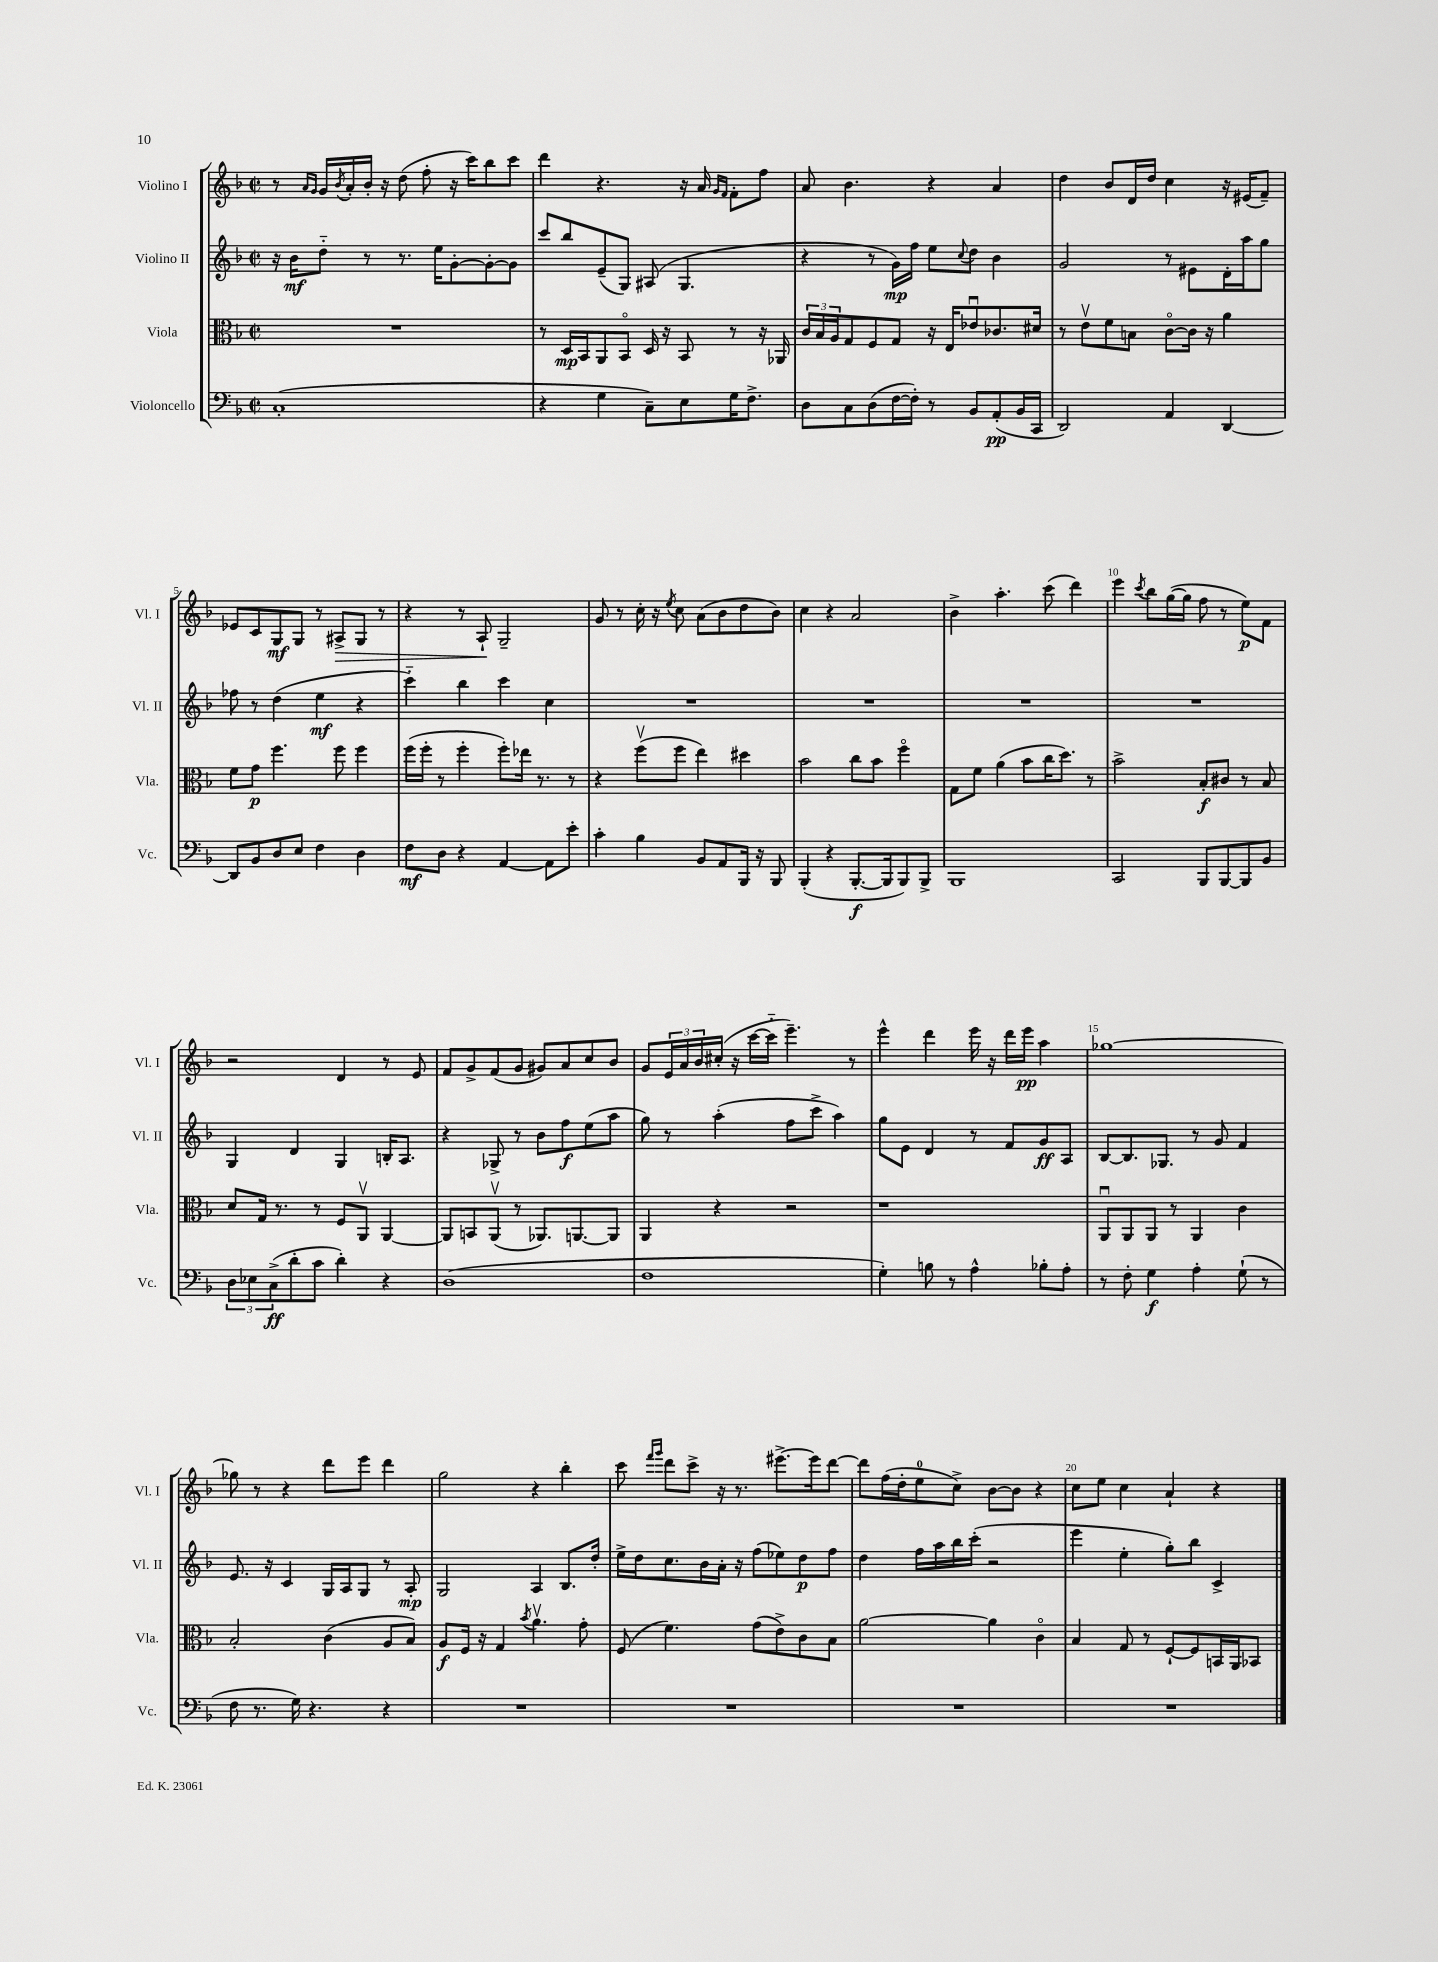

**kern	**kern	**kern	**kern
*staff4	*staff3	*staff2	*staff1
*clefF4	*clefC3	*clefG2	*clefG2
*k[b-]	*k[b-]	*k[b-]	*k[b-]
*M2/2	*M2/2	*M2/2	*M2/2
*met(c|)	*met(c|)	*met(c|)	*met(c|)
(1C'	1r	16r	8r
.	.	16b-	.
.	.	.	16qqa
.	.	.	16qqg
.	.	8dd'~	16g
.	.	.	8qb-
.	.	.	16a'
.	.	8r	16b-'
.	.	.	16r
.	.	8.r	(8dd
.	.	.	8ff'
.	.	16ee	.
.	.	[8g'	16r
.	.	.	16ccc)
.	.	8g'_	8bb-
.	.	8g]	8ccc
=	=	=	=
4r	8r	8ccc	4ddd
.	16D	8bb-	.
.	16BB-	.	.
4G	8AA	(8e~	4.r
.	8BB-o	8G)	.
8C~)	16D	(8A#	.
.	16r	.	.
8E	8BB-	4.G	16r
.	.	.	16a
.	.	.	16qqg
.	.	.	16qqf
16G	8r	.	8f'
8.F^	.	.	.
.	16r	.	8ff
.	16AA-	.	.
=	=	=	=
8D	24c	4r	8a
.	24B-	.	.
.	24A	.	.
8C	8G	.	4.b-
(8D	8F	8r	.
[16F	8G	16g)	.
16F'])	.	16ff	.
8r	16r	8ee	4r
.	16E	.	.
.	.	8qqcc	.
8BB-	8e-u	8dd	.
(8AA'	8.c-	4b-	4a
16BB-	.	.	.
16CC	16d#	.	.
=	=	=	=
2DD)	8r	2g	4dd
.	8ev	.	.
.	8f	.	8b-
.	8B	.	16d
.	.	.	16dd
4AA	[8co	8r	4cc
.	16c]	8e#	.
.	16r	.	.
[4DD	4a	16d'	16r
.	.	16aa	(16e#
.	.	8gg	8f~)
=	=	=	=
8DD]	8f	8ff-	8e-
8BB-	8g	8r	8c
8D	4.ff	(4dd	8G
8E	.	.	8G
4F	.	4ee	8r
.	8ff	.	8A#^
4D	4ff	4r	8G
.	.	.	8r
=	=	=	=
8F	(16ff	4ccc'~)	4r
.	16ff'	.	.
8D	8r	.	.
4r	4ff'	4bb-	8r
.	.	.	8A`
[4AA	8ff')	4ccc	2G~
.	16ee-	.	.
.	8.r	.	.
8AA]	.	4cc	.
8e'	8r	.	.
=	=	=	=
4c'	4r	1r	8g
.	.	.	8r
4B-	(8ffv	.	16cc'
.	.	.	16r
.	.	.	8qee
.	8ff	.	8cc
8BB-	4ee)	.	(8a
8AA	.	.	8b-
16BBB-	4dd#	.	8dd
16r	.	.	.
8BBB-	.	.	8b-)
=	=	=	=
(4BBB-'	2b-	1r	4cc
4r	.	.	4r
[8.BBB-'	8cc	.	2a
.	8b-	.	.
16BBB-]	.	.	.
8BBB-)	4ffo	.	.
8BBB-^	.	.	.
=	=	=	=
1BBB-	8G	1r	4b-^
.	8f	.	.
.	(4a	.	4.aa'
.	8b-	.	.
.	16cc	.	(8ccc
.	8.dd)	.	.
.	.	.	4ddd)
.	8r	.	.
=	=	=	=
2CC	2b-^	1r	4eee
.	.	.	8qccc
.	.	.	8bb-
.	.	.	([16gg
.	.	.	16gg]
8BBB-	8B-'	.	8ff
[8BBB-	8c#	.	8r
8BBB-]	8r	.	8ee)
8BB-	8B-	.	8f
=	=	=	=
12D	8d	4G	2r
12E-	.	.	.
.	16G	.	.
(12C^	.	.	.
.	8.r	.	.
8d'	.	4d	.
8c	8r	.	.
4d')	8F	4G	4d
.	8AAv	.	.
4r	[4AA	16B'	8r
.	.	8.A	.
.	.	.	8e
=	=	=	=
(1D	8AA]	4r	8f
.	8BB	.	8g^
.	(8AAv	8G-^	(8f
.	8r	8r	8g
.	8.AA-)	8b-	8g#)
.	.	8ff	8a
.	[8.AA	.	.
.	.	(8ee	8cc
.	8AA]	8aa	8b-
=	=	=	=
1F	4AA	8gg)	8g
.	.	8r	24e
.	.	.	24a
.	.	.	24b-
.	4r	(4aa'	(16cc#'
.	.	.	16r
.	.	.	[16ccc
.	.	.	16ccc'~]
.	2r	8ff	4.eee~)
.	.	8ccc^	.
.	.	4aa)	.
.	.	.	8r
=	=	=	=
4G')	1r	8gg	4eee^^
.	.	8e	.
8B	.	4d	4ddd
8r	.	.	.
4A^^	.	8r	16eee
.	.	.	16r
.	.	8f	16ddd
.	.	.	16eee
8B-'	.	8g	4aa
8A'	.	8A	.
=	=	=	=
8r	8AAu	[8B-	[1gg-
8F'	8AA	8.B-]	.
4G	8AA	.	.
.	.	8.G-	.
.	8r	.	.
4A'	4AA	8r	.
.	.	8g	.
(8G`	4c	4f	.
8r	.	.	.
=	=	=	=
8F	2B-'	8.e	8gg-]
8.r	.	.	8r
.	.	16r	.
.	.	4c	4r
16G)	.	.	.
4.r	.	.	.
.	(4c	16G	8ddd
.	.	16A	.
.	.	8G	8eee
4r	8A	8r	4ddd
.	8B-)	8A'	.
=	=	=	=
1r	8A	2G	2gg
.	16F	.	.
.	16r	.	.
.	4G	.	.
.	8qb-	.	.
.	4.av	4A	4r
.	.	8.B-	4bb-'
.	8g'	.	.
.	.	16dd'	.
=	=	=	=
1r	(8F	16ee^	8ccc
.	.	16dd	.
.	.	.	16qqfff
.	.	.	16qqggg
.	4.f)	8.cc	8ddd
.	.	.	8ccc^
.	.	16b-	.
.	.	16a'	16r
.	.	16r	8.r
.	(8g	(8ff	.
.	8e^)	8ee-)	[8.eee#^
.	8c	8dd	.
.	.	.	16eee#]
.	8B-	8ff	[8ddd
=	=	=	=
1r	[2a	4dd	8ddd]
.	.	.	(16ff
.	.	.	16dd'
.	.	16ff	8ee
.	.	16aa	.
.	.	16bb-	8cc^)
.	.	(16ccc'	.
.	4a]	2r	[8b-
.	.	.	8b-]
.	4co	.	4r
=	=	=	=
1r	4B-	4eee	8cc
.	.	.	8ee
.	8G	4ee'	4cc
.	8r	.	.
.	[8F`	8gg')	4a`
.	8F]	8bb-	.
.	16BB	4c^	4r
.	16AA	.	.
.	8BB-	.	.
==	==	==	==
*-	*-	*-	*-
